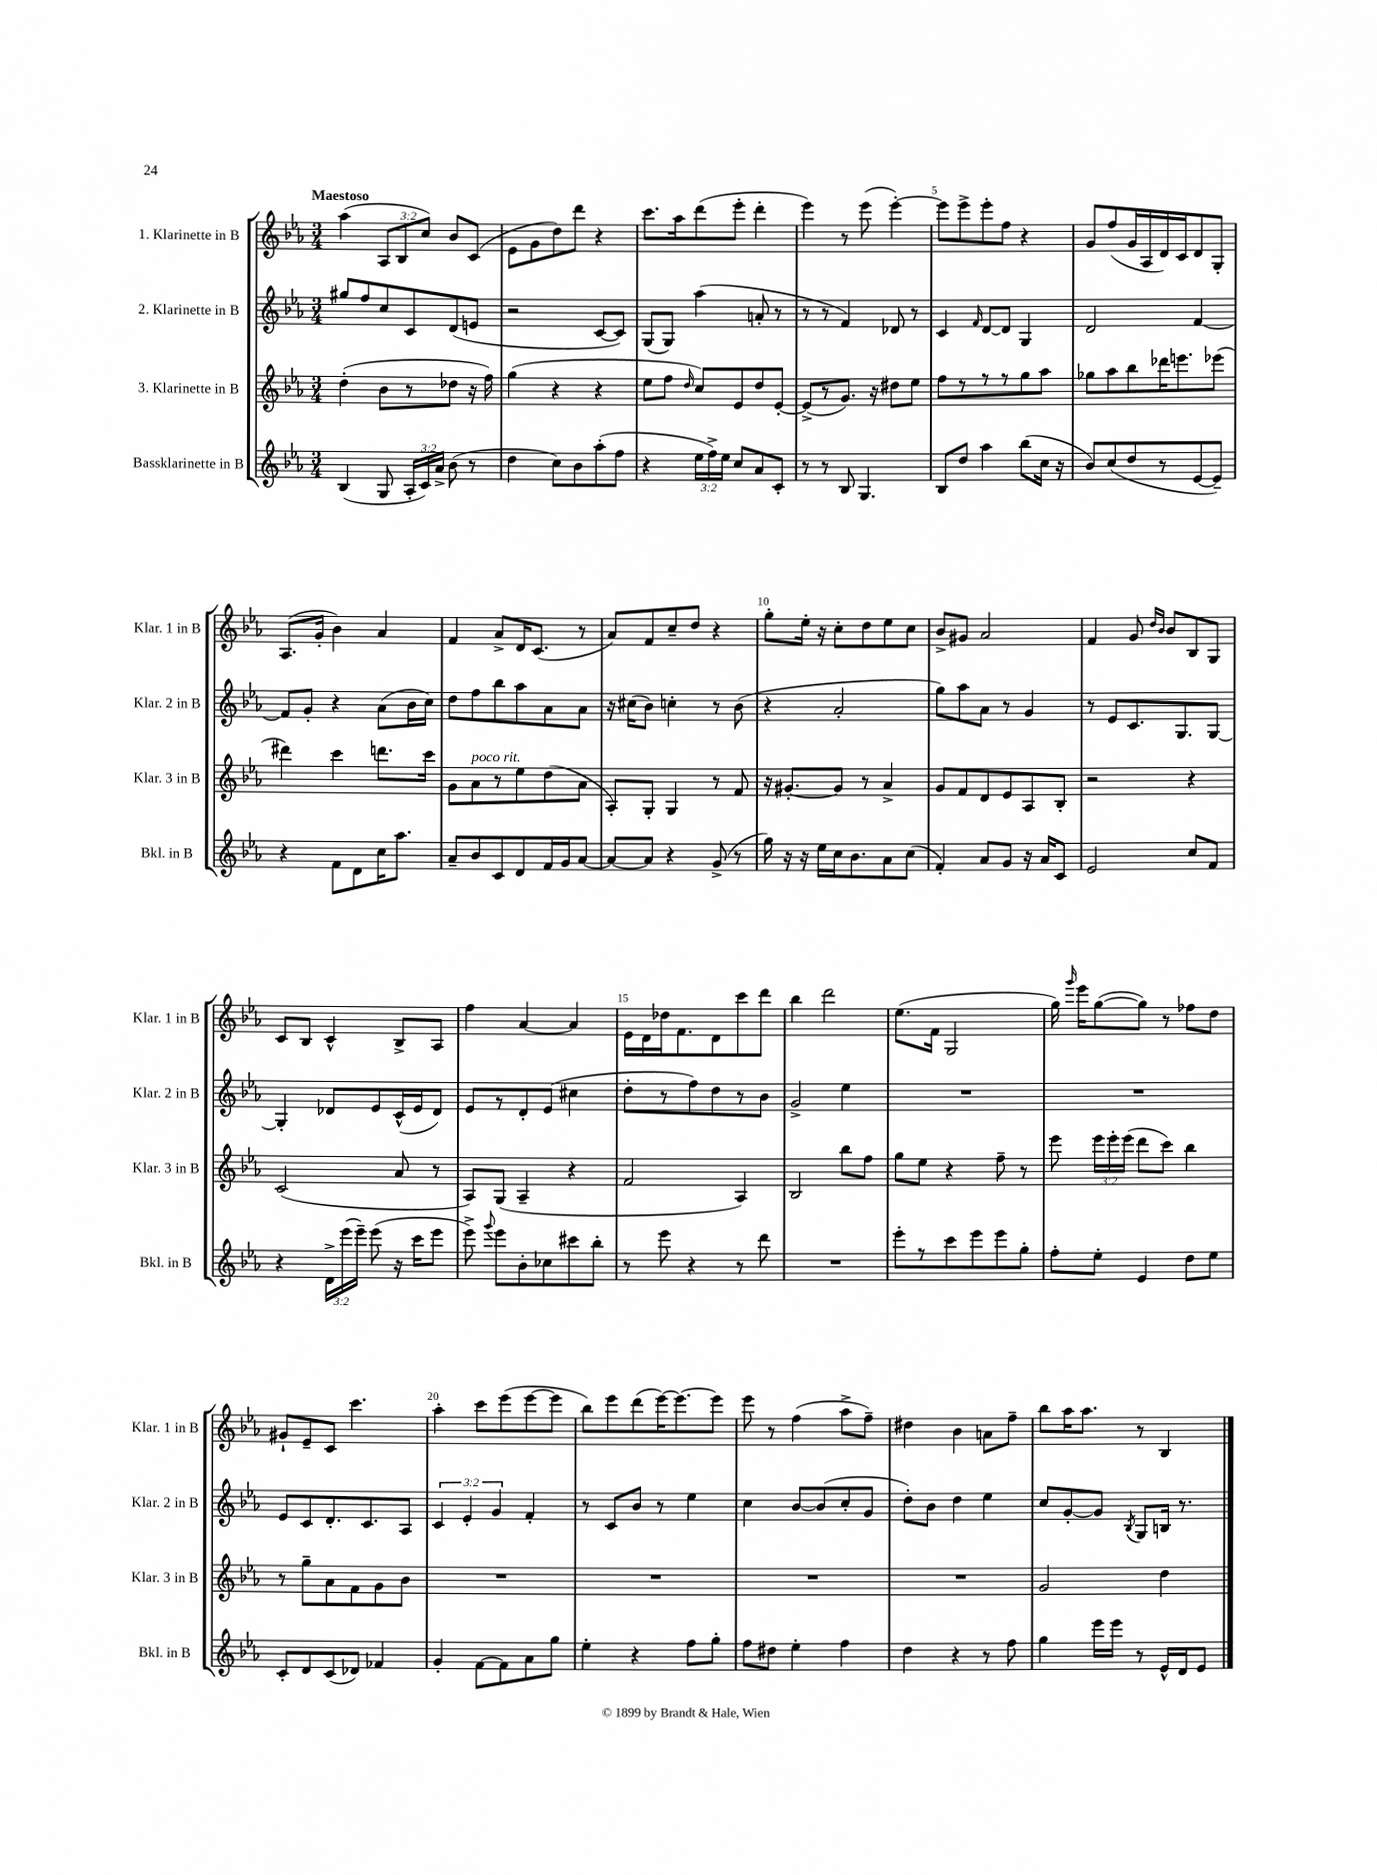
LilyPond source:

<<
\new StaffGroup <<
\new Staff = "s0" \with { instrumentName = "1. Klarinette in B" shortInstrumentName = "Klar. 1 in B" } {
    \clef treble \key ees \major \numericTimeSignature \time 3/4 \override Staff.TupletNumber.text = #tuplet-number::calc-fraction-text \tempo "Maestoso"
    \autoBeamOff aes''4( \tuplet 3/2 { aes8[ bes8 c''8]) } bes'8[ c'8]( |
    ees'8[ g'8 d''8) d'''8] r4 |
    c'''8.[ aes''16 d'''8( ees'''8]-. d'''4-. |
    ees'''4) r8 ees'''8( ees'''4~-.) |
    ees'''8[ ees'''8-> ees'''8-. f''8] r4 |
    g'8[ f''8( g'16 aes16 d'16) c'16 d'8 g8]-. |
    aes8.[( g'16]-. bes'4) aes'4 |
    f'4 aes'8[-> d'16 c'8.]( r8 |
    aes'8[) f'8 c''8-- d''8] r4 |
    g''8[-. ees''16]-. r16 c''8[-. d''8 ees''8 c''8] |
    bes'8[-> gis'8] aes'2 |
    f'4 g'8 \grace { d''16[ bes'16] } bes'8[ bes8 g8] |
    c'8[ bes8] c'4-^ bes8[-> aes8] |
    f''4 aes'4~ aes'4 |
    ees'16[ d'16 des''16 f'8. d'8 c'''8 d'''8] |
    bes''4 d'''2 |
    ees''8.[( f'16] g2 |
    g''16) \grace { g'''16 } ees'''16[ g''8~( g''8]) r8 fes''8[ d''8] |
    gis'8[-! ees'8-- c'8] c'''4. |
    aes''4-. c'''8[ ees'''8( ees'''8~ ees'''8] |
    bes''8[) ees'''8 d'''8( ees'''16~) ees'''8.~ ees'''8] |
    ees'''8 r8 f''4( aes''8[-> f''8]--) |
    dis''4 bes'4 a'8[ f''8]-- |
    bes''8[ aes''16 aes''8.] r8 bes4 \bar "|." |
}
\new Staff = "s1" \with { instrumentName = "2. Klarinette in B" shortInstrumentName = "Klar. 2 in B" } {
    \clef treble \key ees \major \numericTimeSignature \time 3/4 \override Staff.TupletNumber.text = #tuplet-number::calc-fraction-text
    \autoBeamOff gis''8[ f''8 c''8 c'8 d'8( e'8] |
    r2 c'8[~ c'8]) |
    g8[( g8]) aes''4( a'8-. r8 |
    r8 r8 f'4) des'8 r8 |
    c'4 \grace { f'16 } d'8[~ d'8] g4 |
    d'2 f'4~ |
    f'8[ g'8]-. r4 aes'8[( bes'16 c''16]) |
    d''8[ f''8 bes''8 aes''8 aes'8 aes'8] |
    r16 cis''16[( bes'8]) c''4-. r8 bes'8( |
    r4 aes'2-. |
    g''8[) aes''8 aes'8] r8 g'4 |
    r8 ees'8[ c'8. g8. g8]~ |
    g4-. des'8[ ees'8 c'16-^( ees'16 des'8]) |
    ees'8[ r8 d'8-. ees'8]( cis''4 |
    d''8[-. r8 f''8) d''8 r8 bes'8] |
    g'2-> ees''4 |
    R2. |
    R2. |
    ees'8[ c'8 d'8.-. c'8. aes8] |
    \tuplet 3/2 { c'4 ees'4-. g'4 } f'4-. |
    r8 c'8[ bes'8] r8 ees''4 |
    c''4 bes'8[~ bes'8( c''8-. g'8] |
    d''8[-.) bes'8] d''4 ees''4 |
    c''8[ g'8~-. g'8] \acciaccatura { bes8 } g8[ b16] r8. \bar "|." |
}
\new Staff = "s2" \with { instrumentName = "3. Klarinette in B" shortInstrumentName = "Klar. 3 in B" } {
    \clef treble \key ees \major \numericTimeSignature \time 3/4 \override Staff.TupletNumber.text = #tuplet-number::calc-fraction-text
    \autoBeamOff d''4-.( bes'8[ r8 des''8] r16 f''16) |
    g''4( r4 r4 |
    ees''8[ f''8] \grace { d''16 } c''8[) ees'8 d''8 ees'8]~-. |
    ees'8[->( r8 g'8.]) r16 dis''8[ ees''8] |
    f''8[ r8 r8 r8 g''8 aes''8] |
    ges''8[ aes''8 bes''8 des'''16 e'''8. ees'''8]( |
    dis'''4) c'''4 d'''8.[ c'''16] |
    g'8[ aes'8^\markup { \italic "poco rit." } r8 ees''8 d''8( aes'8] |
    aes8[-.) g8]-. g4 r8 f'8 |
    r16 gis'8.[~-. gis'8] r8 aes'4-> |
    g'8[ f'8 d'8 ees'8 aes8 bes8]-. |
    r2 r4 |
    c'2( aes'8 r8 |
    aes8[) g8]( aes4-- r4 |
    f'2 aes4) |
    bes2 bes''8[ f''8] |
    g''8[ ees''8] r4 f''8-- r8 |
    ees'''8 \tuplet 3/2 { ees'''16[ ees'''16-. ees'''16]( } d'''8[ c'''8]) bes''4 |
    r8 g''8[-- aes'8 f'8 g'8 bes'8] |
    R2. |
    R2. |
    R2. |
    R2. |
    g'2 d''4 \bar "|." |
}
\new Staff = "s3" \with { instrumentName = "Bassklarinette in B" shortInstrumentName = "Bkl. in B" } {
    \clef treble \key ees \major \numericTimeSignature \time 3/4 \override Staff.TupletNumber.text = #tuplet-number::calc-fraction-text
    \autoBeamOff bes4( g8 \tuplet 3/2 { aes16[-. c'16) aes'16]-> } bes'8( r8 |
    d''4 c''8[) bes'8 aes''8-.( f''8] |
    r4 \tuplet 3/2 { ees''16[ f''16->) ees''16] } c''8[ aes'8 c'8]-. |
    r8 r8 bes8 g4. |
    bes8[ d''8] aes''4 bes''8[( c''16] r16 |
    bes'8[) c''8( d''8 r8 ees'8~ ees'8]--) |
    r4 f'8[ d'8 c''16 aes''8.] |
    aes'8[-- bes'8 c'8 d'8 f'16 g'16 aes'8]~ |
    aes'8[~ aes'8] r4 g'8->( r8 |
    g''16) r16 r16 ees''16[ c''16 bes'8. aes'8 c''8]( |
    f'4-.) aes'8[ g'8] r16 aes'16[ c'8] |
    ees'2 c''8[ f'8] |
    r4 \tuplet 3/2 { d'16[-> ees'''16( ees'''16]--) } ees'''8( r16 c'''16[ ees'''8] |
    ees'''8->) \appoggiatura { g'''8 } ees'''8[ bes'8-. ces''8 cis'''8 bes''8]-. |
    r8 ees'''8 r4 r8 d'''8 |
    R2. |
    ees'''8[-. r8 c'''8 ees'''8 ees'''8 g''8]-. |
    f''8[-. ees''8]-. ees'4 d''8[ ees''8] |
    c'8[-. d'8 c'8( des'8]) fes'4 |
    g'4-. f'8[~ f'8 aes'8 g''8] |
    ees''4-. r4 f''8[ g''8]-. |
    f''8[ dis''8] ees''4-. f''4 |
    d''4 r4 r8 f''8 |
    g''4 ees'''16[ ees'''16] r8 ees'16[-^ d'16 ees'8] \bar "|." |
}
>>
>>
\layout { \context { \Score \override BarNumber.break-visibility = ##(#f #t #t) barNumberVisibility = #(every-nth-bar-number-visible 5) } }
